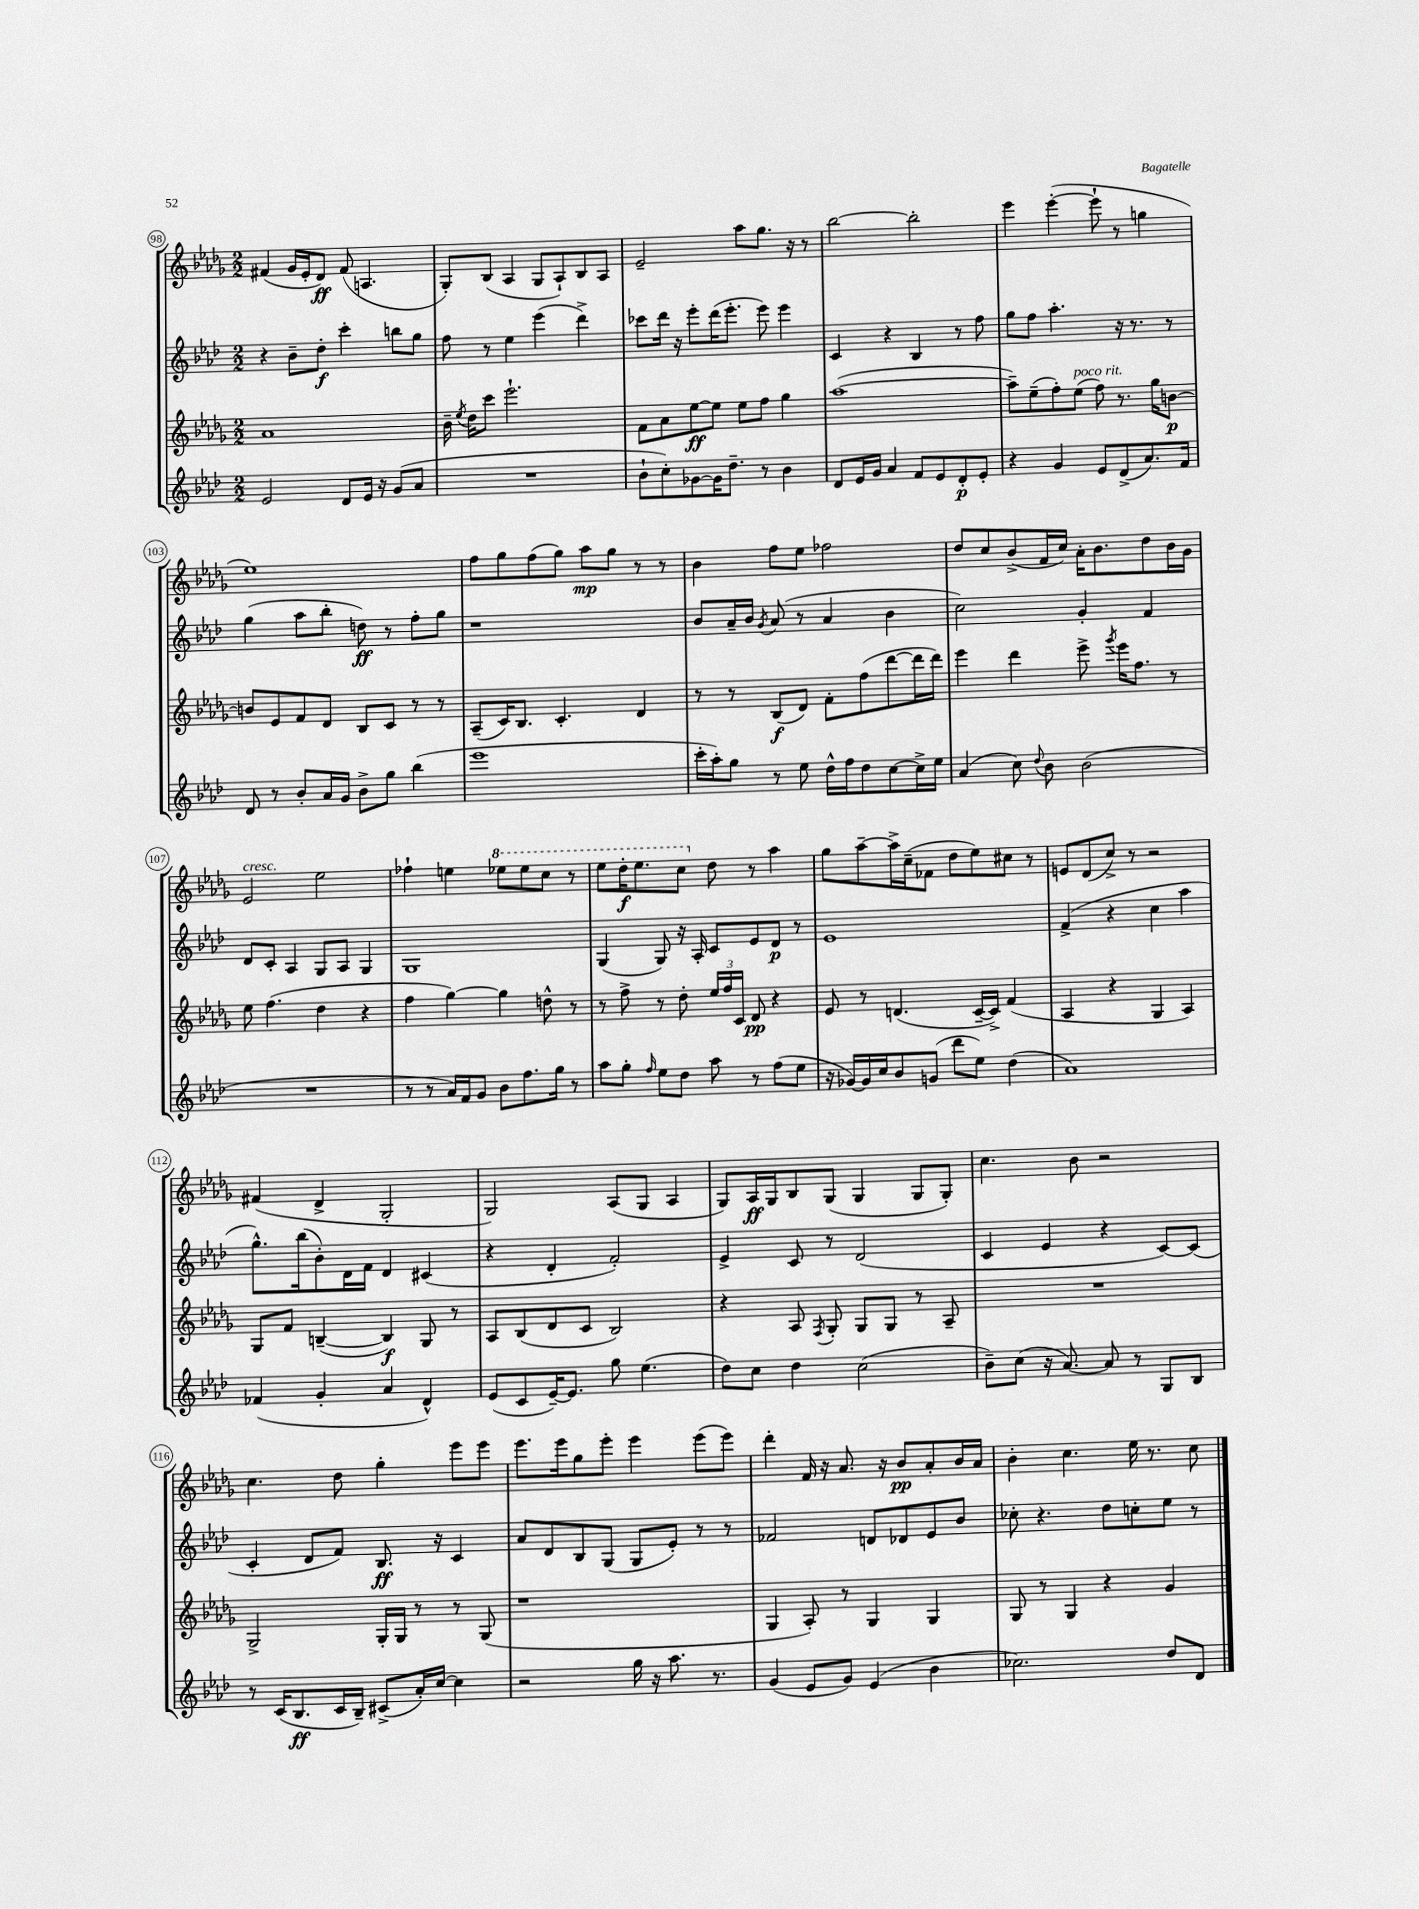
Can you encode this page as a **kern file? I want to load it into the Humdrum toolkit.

**kern	**kern	**kern	**kern
*staff4	*staff3	*staff2	*staff1
*clefG2	*clefG2	*clefG2	*clefG2
*k[b-e-a-d-]	*k[b-e-a-d-g-]	*k[b-e-a-d-]	*k[b-e-a-d-g-]
*M2/2	*M2/2	*M2/2	*M2/2
2e-	1a-	4r	(4f#
.	.	8b-~	16g-
.	.	.	16e-'
.	.	8dd-'	8d-)
8d-	.	4ccc'	(8f#
16e-	.	.	4.A
16r	.	.	.
(8g	.	8bb	.
8a-	.	8gg	.
=	=	=	=
1r	16b-~	8ff	8G-')
.	8qee-	.	.
.	16dd-	.	.
.	8ccc	8r	(8B-
.	2.eee-`	4ee-	4A-
.	.	(4eee-	8G-
.	.	.	8A-`)
.	.	4ddd-^)	8B-
.	.	.	8A-
=	=	=	=
8b-`	8f	8ccc-	2e-~
8cc')	8a-	16ddd-	.
.	.	16r	.
[8g-	[8ee-	8eee-'	.
16g-]	8ee-]	(16ddd-	.
8.dd-~	.	8.eee-'	.
.	8ee-	.	8aa-
8r	8ff	8eee-)	8.gg-
4b-	4gg-	4eee-	.
.	.	.	16r
.	.	.	8r
=	=	=	=
8d-	([1aa-	4c	[2bb-
16e-	.	.	.
16g	.	.	.
4a-	.	4r	.
8f	.	4B-	2bb-']
8e-	.	.	.
8d-'	.	8r	.
8e-'	.	8ff	.
=	=	=	=
4r	8aa-~])	8gg	4eee-
.	(8ee-~	8ff	.
4g	8ff')	4.aa-'	([4eee-'
.	(8ee-	.	.
8e-	8ff)	.	8eee-`]
(8d-^	8.r	16r	8r
.	.	8.r	.
8.a-)	.	.	4gg
.	16gg-	.	.
.	[8b	8r	.
16f	.	.	.
=	=	=	=
8d-	8b]	(4gg	1ee-)
8r	8e-	.	.
8b-'	8f	8aa-	.
16a-	8d-	8bb-'	.
16g	.	.	.
8b-^	8B-	8dd)	.
8gg	8c	8r	.
(4bb-	8r	8ff'	.
.	8r	8gg	.
=	=	=	=
1eee-	(8A-~	1r	8ff
.	16c)	.	8gg-
.	8.B-	.	.
.	.	.	(8ff
.	4.c'	.	8gg-)
.	.	.	8aa-
.	.	.	8gg-
.	4d-	.	8r
.	.	.	8r
=	=	=	=
16ccc'	8r	8b-	4b-
16aa-')	.	.	.
8gg	8r	16a-~	.
.	.	16b-	.
.	.	8qg	.
8r	(8B-	(8a-	8ff
8ee-	8d-)	8r	8ee-
16dd-^^	8f'	4a-	2ff-
16ff	.	.	.
8dd-	(8ff	.	.
[8cc	[8ddd-	4b-	.
16cc^]	16ddd-]	.	.
16ee-	16ddd-)	.	.
=	=	=	=
(4a-	4eee-	2cc)	8dd-
.	.	.	8cc
8cc)	4ddd-	.	(8b-^
8qqdd-	.	.	.
8b-	.	.	16f
.	.	.	16cc)
(2b-	8eee-^	4g'	16a-'
.	.	.	8.b-
.	8qggg-	.	.
.	16eee-	.	.
.	8.ff	.	.
.	.	4f	8dd-
.	8r	.	16b-
.	.	.	16g-
=	=	=	=
1r	8ee-	8d-	2e-
.	(4.ff	8c'	.
.	.	4A-	.
.	4dd-	8G	2ee-
.	.	8A-	.
.	4r	4G	.
=	=	=	=
8r	4ff	1G	4ff-`
8r	.	.	.
16a-)	[4gg-)	.	4ee
16f	.	.	.
8g	.	.	.
8b-	4gg-]	.	8eee-
8.ff	.	.	8eee-
.	8dd^^	.	8ccc
16gg	.	.	.
8r	8r	.	8r
=	=	=	=
8aa-	8r	(4G	8eee-
8gg'	8ff^	.	16ddd-'
.	.	.	8.eee-
16qqff	.	.	.
8ee-	8r	8G)	.
8dd-	8dd-'	16r	8ccc
.	.	16A-'	.
8aa-	24ee-	8c	8dd-
.	24ff	.	.
.	24c	.	.
8r	8d-	8e-	8r
(8ff	4r	8d-	4aa-
8ee-	.	8r	.
=	=	=	=
16r	8e-	1e-	8gg-
[16g-)	.	.	.
16g-]	8r	.	[8aa-~
16cc	.	.	.
8b-	(4.d	.	16aa-^]
.	.	.	(16cc~
(8g	.	.	8f-
8ddd-	.	.	8dd-
8ee-)	[16c~	.	8ee-)
.	16c^])	.	.
(4dd-	(4f	.	8cc#
.	.	.	8r
=	=	=	=
1a-)	4A-	(4f^	8e
.	.	.	(8d-
.	4r	4r	8cc^)
.	.	.	8r
.	4G-	4cc	2r
.	4A-)	4aa-	.
=	=	=	=
(4f-	8G-	8.gg^^)	(4f#
.	8f	.	.
.	.	(16bb-	.
4g'	([4B~	8b-')	4d-^
.	.	16d-	.
.	.	16f	.
4a-	4B])	4d-	2G-'
4d-^^)	8G-	(4c#	.
.	8r	.	.
=	=	=	=
(8e-	8A-	4r	2G-)
8c	(8B-	.	.
[16e-~)	8d-	4d-'	.
8.e-]	.	.	.
.	8c	.	.
8gg	2B-)	2f')	(8A-
(4.ee-	.	.	8G-
.	.	.	4A-
=	=	=	=
8dd-)	4r	4e-^	8G-)
8cc	.	.	16A-
.	.	.	16G-
4dd-	8A-	8c	8B-
.	8qF	.	.
.	8G-'	8r	(8G-
(2cc	8G-	(2d-	4G-
.	8G-	.	.
.	8r	.	8G-
.	8A-~	.	8G-')
=	=	=	=
8b-~)	1r	4c	4.cc
(8cc	.	.	.
16r	.	4e-	.
[8.a-)	.	.	.
.	.	.	8b-
8a-]	.	4r	2r
8r	.	.	.
8G	.	[8c)	.
8B-	.	(8c]	.
=	=	=	=
8r	2G-^	4c'	4.cc
(16c	.	.	.
8.B-	.	.	.
.	.	8d-	.
16c	.	8f)	8dd-
16B-~)	.	.	.
(8c#^	16G-'	8.B-	4gg-'
.	16G-	.	.
16a-')	8r	.	.
[16cc	.	16r	.
4cc]	8r	4c	8eee-
.	(8G-	.	8eee-
=	=	=	=
2r	1r	8a-	8.eee-
.	.	8d-	.
.	.	.	16eee-
.	.	8B-	8gg-
.	.	(8G	8eee-'
16gg	.	8G	4eee-
16r	.	.	.
8.aa-	.	8e-')	.
.	.	8r	(8eee-
8.r	.	.	.
.	.	8r	8eee-)
=	=	=	=
(4g	4G-	2f-	4ddd-'
8e-	8A-')	.	16f
.	.	.	16r
8g)	8r	.	8.a-
(4e-	4G-	8d	.
.	.	.	16r
.	.	8d-	8b-
4b-	4G-	8e-	8a-'
.	.	8b-	16b-
.	.	.	16a-
=	=	=	=
2.cc-)	8G-	8cc-'	4b-'
.	8r	4.r	.
.	4G-	.	4.cc
.	4r	8dd-	.
.	.	8cc'	16ee-
.	.	.	8.r
8dd-	4g-	8ee-	.
8d-	.	8r	8cc
==	==	==	==
*-	*-	*-	*-
